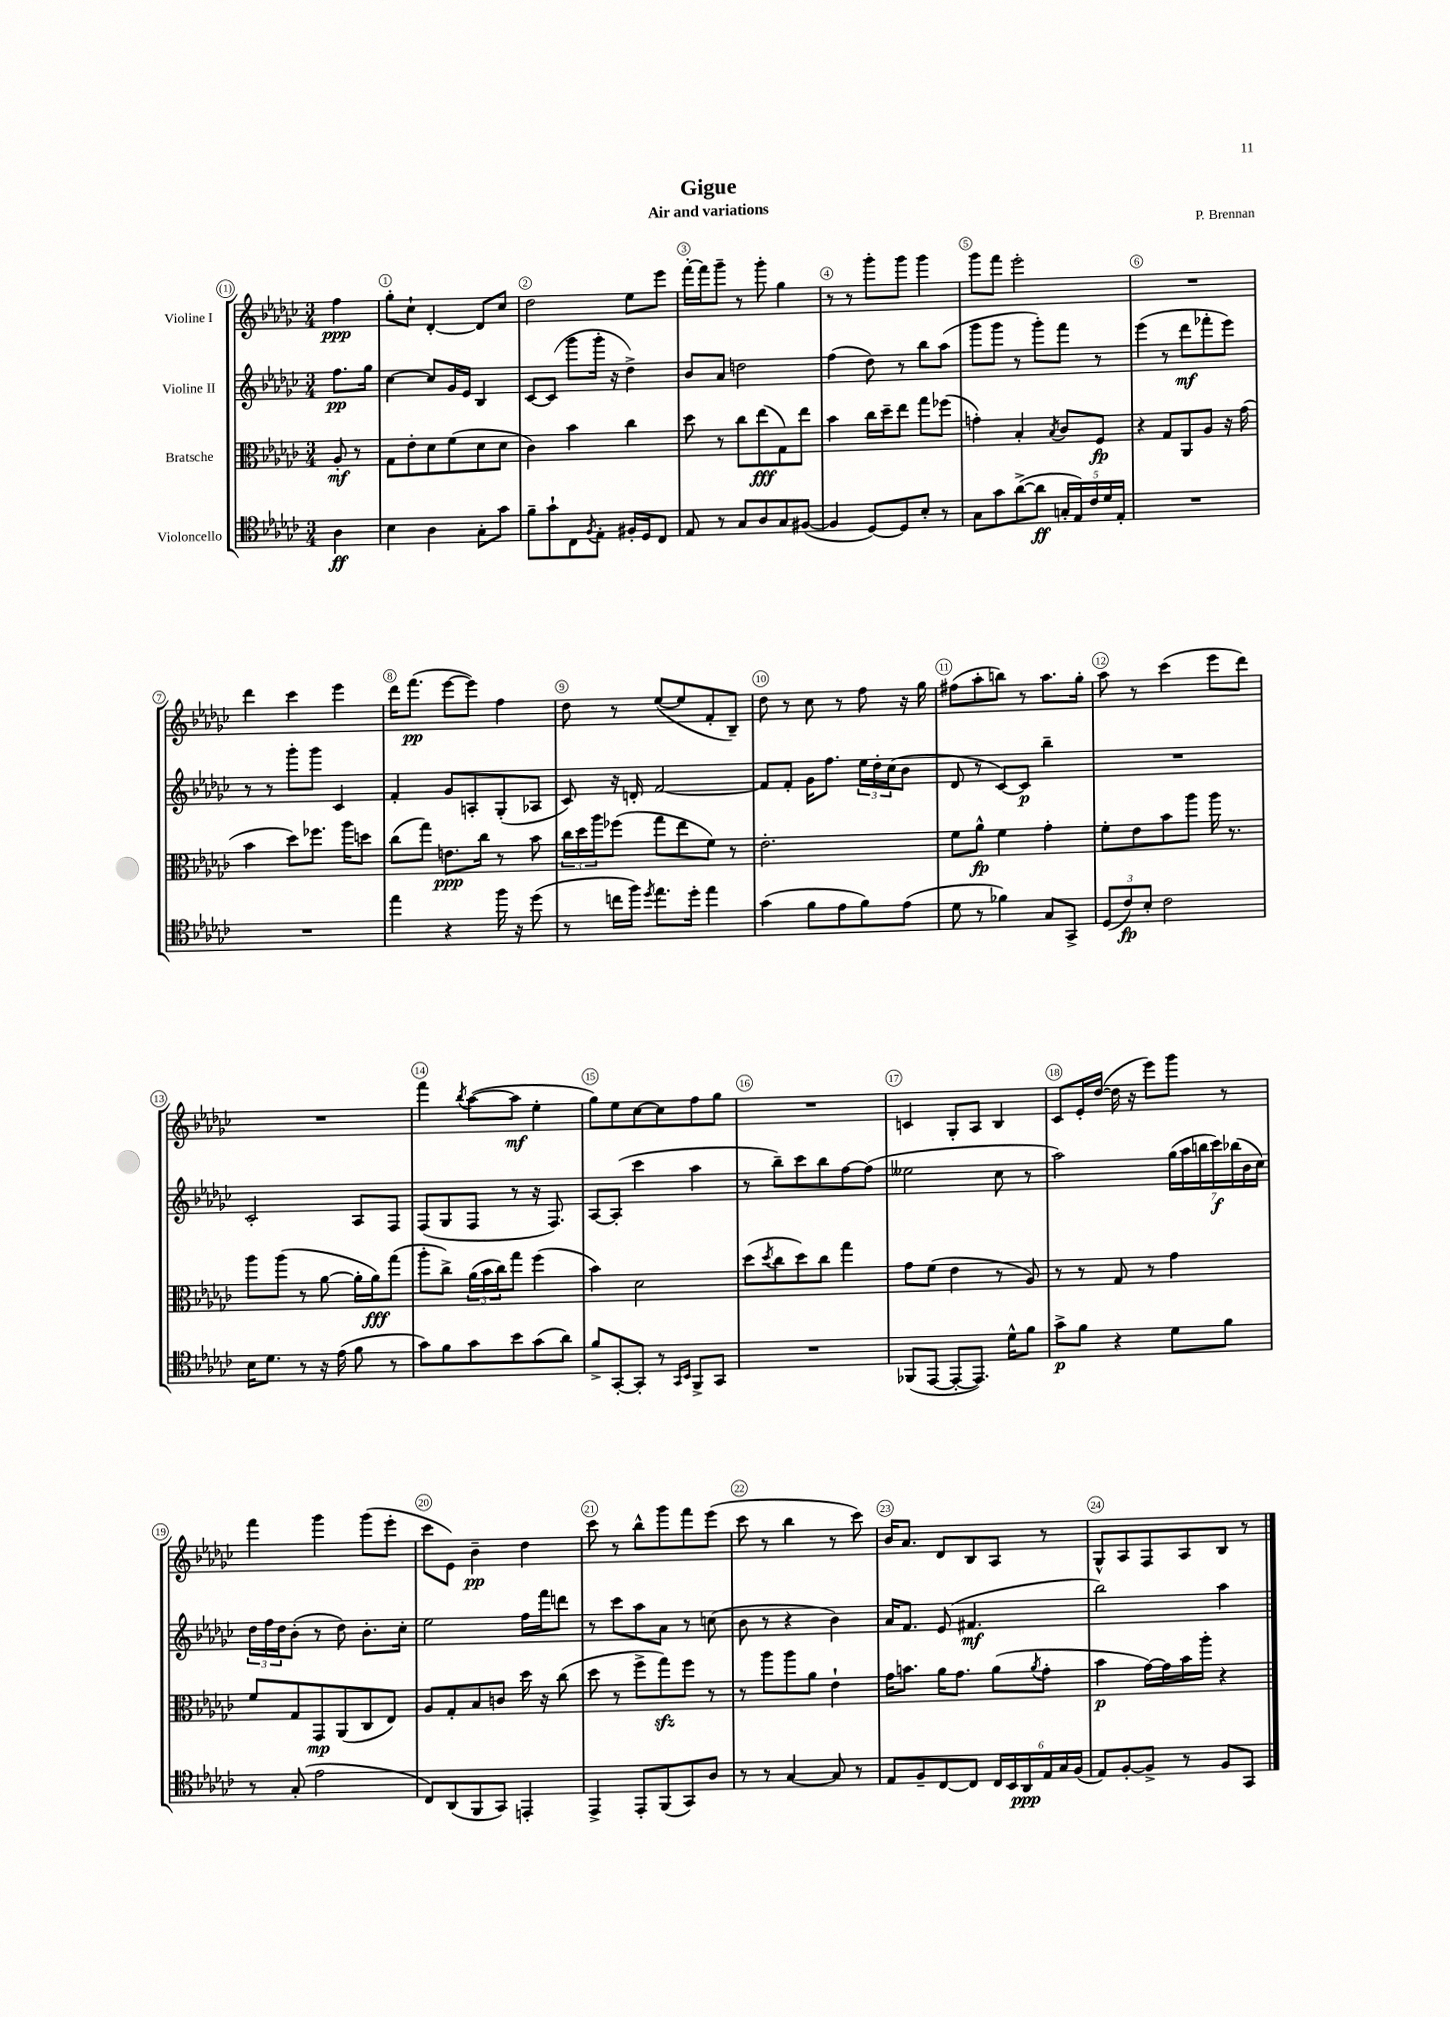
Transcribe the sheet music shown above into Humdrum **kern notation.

**kern	**dynam	**kern	**dynam	**kern	**dynam	**kern	**dynam
*part4	*part4	*part3	*part3	*part2	*part2	*part1	*part1
*staff4	*staff4	*staff3	*staff3	*staff2	*staff2	*staff1	*staff1
*I"Violoncello	*	*I"Bratsche	*	*I"Violine II	*	*I"Violine I	*
*clefC4	*	*clefC3	*	*clefG2	*	*clefG2	*
*k[b-e-a-d-g-c-]	*	*k[b-e-a-d-g-c-]	*	*k[b-e-a-d-g-c-]	*	*k[b-e-a-d-g-c-]	*
*M3/4	*	*M3/4	*	*M3/4	*	*M3/4	*
=	=	=	=	=	=	=	=
4A-\	ff	8A-'/	mf	8.ff\L	pp	4ff\	ppp
.	.	8r	.	.	.	.	.
.	.	.	.	16gg-\Jk	.	.	.
=1	=1	=1	=1	=1	=1	=1	=1
4B-\	.	8G-\L	.	[4cc-\	.	8gg-'\L	.
.	.	8e-'\	.	.	.	8cc-`\J	.
4A-\	.	8d-\	.	8cc-/L]	.	[4d-'/	.
.	.	(8f\	.	16g-/L	.	.	.
.	.	.	.	16e-/JJ	.	.	.
8G-'\L	.	8d-\	.	4B-/	.	8d-/L]	.
8g-\J	.	8d-\J	.	.	.	8cc-/J	.
=2	=2	=2	=2	=2	=2	=2	=2
8f~\L	.	4c-\)	.	[8c-/L	.	2dd-\	.
8g-`\	.	.	.	(8c-/J]	.	.	.
8C-\	.	4b-\	.	8ggg-\L	.	.	.
8qF/	.	.	.	.	.	.	.
8E-'\J	.	.	.	16ggg-'\Jk	.	.	.
.	.	.	.	16r	.	.	.
16F#X'/LL	.	4cc-\	.	4dd-^\)	.	8ee-\L	.
16D-/J	.	.	.	.	.	.	.
8C-/J	.	.	.	.	.	8eee-\J	.
=3	=3	=3	=3	=3	=3	=3	=3
8E-/	.	8dd-\	.	8b-/L	.	[16fff'\LL	.
.	.	.	.	.	.	16fff\J]	.
8r	.	8r	.	8a-/J	.	8ggg-~\J	.
8G-/L	.	8cc-\L	.	2ddn\	.	8r	.
8A-/	.	(8ee-\	fff	.	.	8ggg-'\	.
8G-/	.	8G-\)	.	.	.	4gg-\	.
([8F#X/J	.	8ee-\J	.	.	.	.	.
=4	=4	=4	=4	=4	=4	=4	=4
4F#/]	.	4b-\	.	(4ff\	.	8r	.
.	.	.	.	.	.	8r	.
[8D-/L)	.	16cc-\LL	.	8dd-\)	.	8ggg-'\L	.
.	.	16dd-~\J	.	.	.	.	.
8D-/]	.	8ee-\J	.	8r	.	8ggg-\J	.
8B-'/J	.	8gg-\L	.	8bb-\L	.	4ggg-\	.
8r	.	(8ff-X\J	.	(8aa-\J	.	.	.
=5	=5	=5	=5	=5	=5	=5	=5
8G-\L	.	4gn'\)	.	8ggg-\L	.	8ggg-\L	.
8g-\	.	.	.	8ggg-\J	.	8fff\J	.
([8a-^\	.	4B-'/	.	8r	.	2eee-'\	.
8a-\J]	ff	.	.	8ggg-'\L)	.	.	.
.	.	8qB-/	.	.	.	.	.
20Gn'/LL	.	8c-/L	.	8fff\J	.	.	.
20E-/)	.	.	.	.	.	.	.
20c-/	.	.	.	.	.	.	.
.	.	8F/J	fp	8r	.	.	.
20d-/	.	.	.	.	.	.	.
20E-'/JJ	.	.	.	.	.	.	.
=6	=6	=6	=6	=6	=6	=6	=6
2.r	.	4r	.	(4eee-\	.	2.r	.
.	.	8G-/L	.	8r	.	.	.
.	.	8AA-/	.	8ddd-\L	mf	.	.
.	.	8A-/J	.	8fff-X'\	.	.	.
.	.	16r	.	8eee-\J)	.	.	.
.	.	(16g-\	.	.	.	.	.
!!LO:LB:g=z
=7	=7	=7	=7	=7	=7	=7	=7
2.r	.	4b-\	.	8r	.	4ddd-\	.
.	.	.	.	8r	.	.	.
.	.	8dd-\L)	.	8ggg-'\L	.	4ccc-\	.
.	.	8.ff-X\J	.	8ggg-\J	.	.	.
.	.	.	.	4c-/	.	4eee-\	.
.	.	16aa-\KL	.	.	.	.	.
.	.	8ddn\J	.	.	.	.	.
=8	=8	=8	=8	=8	=8	=8	=8
4ee-\	.	(8cc-\L	.	4f'/	.	16ddd-\KL	.
.	.	.	.	.	.	(8.fff\J	pp
.	.	8gg-\J)	.	.	.	.	.
4r	.	8.en\L	ppp	8g-/L	.	[8eee-\L	.
.	.	.	.	8An'/	.	8eee-\J])	.
.	.	16cc-\Jk	.	.	.	.	.
16ff\	.	8r	.	(8G-'/	.	4ff\	.
16r	.	.	.	.	.	.	.
(8dd-\	.	8b-\	.	8A-X/J	.	.	.
=9	=9	=9	=9	=9	=9	=9	=9
8r	.	24cc-\LL	.	8c-/)	.	8dd-\	.
.	.	24dd-\	.	.	.	.	.
.	.	24aa-\J	.	.	.	.	.
16ccn\LL	.	(8ff-X\J	.	16r	.	8r	.
16ff\JJ)	.	.	.	16dn'/	.	.	.
8qdd-/	.	.	.	.	.	.	.
8.ee-\L	.	8gg-\L	.	[2f/	.	([8ee-/L	.
.	.	8ee-\	.	.	.	8ee-/]	.
16dd-'\Jk	.	.	.	.	.	.	.
4ee-\	.	8f\J)	.	.	.	8f'/	.
.	.	8r	.	.	.	8B-~/J)	.
=10	=10	=10	=10	=10	=10	=10	=10
(4g-\	.	2.e-'\	.	8f/L]	.	8dd-\	.
.	.	.	.	8f'/J	.	8r	.
8f\L	.	.	.	16g-\KL	.	8cc-\	.
.	.	.	.	8.ff\J	.	.	.
8e-\	.	.	.	.	.	8r	.
8f\)	.	.	.	24ee-\LL	.	8ff\	.
.	.	.	.	24dd-'\	.	.	.
.	.	.	.	(24cc-\J	.	.	.
(8e-\J	.	.	.	8b-\J	.	16r	.
.	.	.	.	.	.	16gg-\	.
=11	=11	=11	=11	=11	=11	=11	=11
8d-\	.	8f\L	.	8d-/	.	(8ff#X\L	.
8r	.	8a-^^\J	fp	8r	.	8aa-'\	.
4f-X\)	.	4f\	.	[8c-/L)	.	8bbn\J)	.
.	.	.	.	8c-/J]	p	8r	.
8G-/L	.	4g-'\	.	4bb-~\	.	8.aa-\L	.
8GG-^/J	.	.	.	.	.	.	.
.	.	.	.	.	.	16gg-'\Jk	.
=12	=12	=12	=12	=12	=12	=12	=12
(12D-/L	.	8f'\L	.	2.r	.	8aa-\	.
12c-/)	fp	.	.	.	.	.	.
.	.	8e-\	.	.	.	8r	.
12B-'/J	.	.	.	.	.	.	.
2c-\	.	8b-\	.	.	.	(4ccc-\	.
.	.	8aa-\J	.	.	.	.	.
.	.	16aa-\	.	.	.	8eee-\L	.
.	.	8.r	.	.	.	.	.
.	.	.	.	.	.	8ddd-\J)	.
!!LO:LB:g=z
=13	=13	=13	=13	=13	=13	=13	=13
16B-\KL	.	8aa-\L	.	2c-'/	.	2.r	.
8.d-\J	.	.	.	.	.	.	.
.	.	(8aa-\J	.	.	.	.	.
8r	.	8r	.	.	.	.	.
16r	.	[8a-\	.	.	.	.	.
(16e-\	.	.	.	.	.	.	.
8f\	.	16a-'\LL]	.	8A-/L	.	.	.
.	.	16a-\J)	fff	.	.	.	.
8r	.	(8gg-\J	.	8F/J	.	.	.
=14	=14	=14	=14	=14	=14	=14	=14
8g-\L)	.	8aa-'\L	.	(8F/L	.	4fff\	.
8f\	.	8cc-^\J)	.	8G-/	.	.	.
.	.	.	.	.	.	8qbb-/	.
8g-\	.	(24a-\LL	.	8F/J	.	([8aa-\L	.
.	.	24b-\	.	.	.	.	.
.	.	24cc-\J)	.	.	.	.	.
8b-\	.	8gg-\J	.	8r	.	8aa-\J]	mf
(8g-\	.	(4ff\	.	16r	.	4ee-'\	.
.	.	.	.	8.F/)	.	.	.
8a-\J)	.	.	.	.	.	.	.
=15	=15	=15	=15	=15	=15	=15	=15
8f^/L	.	4b-\)	.	[8A-/L	.	8gg-\L)	.
[8GG-'/	.	.	.	(8A-'/J]	.	8ee-\	.
8GG-'/J]	.	2d-\	.	4ccc-\	.	[8cc-\	.
8r	.	.	.	.	.	8cc-\]	.
16qqGG-/LL	.	.	.	.	.	.	.
16qqBB-/JJ	.	.	.	.	.	.	.
8FF^/L	.	.	.	4aa-\	.	8ff\	.
8GG-/J	.	.	.	.	.	8gg-\J	.
=16	=16	=16	=16	=16	=16	=16	=16
2.r	.	(8dd-\L	.	8r	.	2.r	.
.	.	8qdd-/	.	.	.	.	.
.	.	8cc-\	.	8bb-~\L)	.	.	.
.	.	8dd-\)	.	8ccc-\	.	.	.
.	.	8cc-\J	.	8bb-\	.	.	.
.	.	4gg-\	.	[8ff\	.	.	.
.	.	.	.	(8ff\J]	.	.	.
=17	=17	=17	=17	=17	=17	=17	=17
(8FF-X/L	.	8g-\L	.	2ee--X\	.	4cn/	.
[8EE-/J	.	(8f\J	.	.	.	.	.
8EE-'/L_	.	4e-\	.	.	.	8G-'/L	.
8.EE-/J])	.	.	.	.	.	8A-/J	.
.	.	8r	.	8cc-\	.	4B-/	.
16d-^^\KL	.	.	.	.	.	.	.
8f\J	.	8A-/)	.	8r	.	.	.
=18	=18	=18	=18	=18	=18	=18	=18
8g-^\L	p	8r	.	2aa-\)	.	8c-/L	.
8f\J	.	8r	.	.	.	16e-'/L	.
.	.	.	.	.	.	([16dd-/JJ	.
4r	.	8G-/	.	.	.	16dd-\]	.
.	.	.	.	.	.	16r	.
.	.	8r	.	.	.	8eee-\L)	.
8d-\L	.	4g-\	.	(28gg-\LL	.	8ggg-\J	.
.	.	.	.	28aa-\	.	.	.
.	.	.	.	28bbn\	.	.	.
.	.	.	.	28ccc-\)	f	.	.
8f\J	.	.	.	.	.	8r	.
.	.	.	.	(28bb-X\	.	.	.
.	.	.	.	28b-\	.	.	.
.	.	.	.	28cc-\JJ)	.	.	.
!!LO:LB:g=z
=19	=19	=19	=19	=19	=19	=19	=19
8r	.	8f/L	.	24dd-\LL	.	4fff\	.
.	.	.	.	24ff\	.	.	.
.	.	.	.	24dd-\J	.	.	.
(8G-'/	.	8G-/	.	(8b-'\J	.	.	.
2e-\	.	8GG-/	mp	8r	.	4ggg-\	.
.	.	(8AA-/	.	8dd-\)	.	.	.
.	.	8C-/	.	8.b-'\L	.	(8ggg-\L	.
.	.	8E-/J)	.	.	.	8eee-'\J	.
.	.	.	.	16cc-'\Jk	.	.	.
=20	=20	=20	=20	=20	=20	=20	=20
8C-/L)	.	8A-/L	.	2ee-\	.	8ccc-\L	.
(8AA-/	.	8G-'/	.	.	.	8e-\J)	.
8FF/	.	8B-/	.	.	.	4b-~\	pp
8GG-/J)	.	8cn/J	.	.	.	.	.
4EEn'/	.	16dd-\	.	16ff\LL	.	4dd-\	.
.	.	16r	.	16fff\J	.	.	.
.	.	(8cc-\	.	8dddn\J	.	.	.
=21	=21	=21	=21	=21	=21	=21	=21
4EE-^/	.	8dd-\	.	8r	.	8ccc-\	.
.	.	8r	.	8ccc-\L	.	8r	.
8EE-'/L	.	8ff^\L	.	8aa-\	.	8bb-^^\L	.
(8FF/	.	8gg-zz\)	.	8a-\J	.	8ggg-\	.
8GG-/)	.	8ff\J	.	8r	.	8fff\	.
8A-/J	.	8r	.	(8ccn\	.	(8eee-\J	.
=22	=22	=22	=22	=22	=22	=22	=22
8r	.	8r	.	8b-\	.	8ccc-\	.
8r	.	8aa-\L	.	8r	.	8r	.
[4G-/	.	8aa-\	.	4r	.	4bb-\	.
.	.	8a-\J	.	.	.	.	.
8G-/]	.	4e-`\	.	4b-\)	.	8r	.
8r	.	.	.	.	.	8ccc-\)	.
=23	=23	=23	=23	=23	=23	=23	=23
8E-/L	.	16g-\KL	.	16a-/KL	.	16b-/KL	.
.	.	8.bn\J	.	8.f/J	.	8.a-/J	.
8F~/	.	.	.	.	.	.	.
[8C-/	.	16a-\KL	.	(8e-/	.	8d-/L	.
.	.	8.g-\J	.	.	.	.	.
8C-/J]	.	.	.	4.f#X/	mf	8B-/	.
24C-/LL	.	(8a-\L	.	.	.	8A-/J	.
24BB-/	.	.	.	.	.	.	.
24AA-/	ppp	.	.	.	.	.	.
.	.	8qa-/	.	.	.	.	.
24E-/	.	8g-'\J	.	.	.	8r	.
24G-/	.	.	.	.	.	.	.
(24F/JJ	.	.	.	.	.	.	.
=24	=24	=24	=24	=24	=24	=24	=24
8E-/L)	.	4b-\	p	2bb-\)	.	8G-^^/L	.
[8F'/	.	.	.	.	.	8A-/	.
8F^/J]	.	[16g-\LL)	.	.	.	8F/	.
.	.	16g-\]	.	.	.	.	.
8r	.	16b-\	.	.	.	8A-/	.
.	.	16aa-'\JJ	.	.	.	.	.
8F/L	.	4r	.	4aa-\	.	8B-/J	.
8GG-/J	.	.	.	.	.	8r	.
==	==	==	==	==	==	==	==
*-	*-	*-	*-	*-	*-	*-	*-
